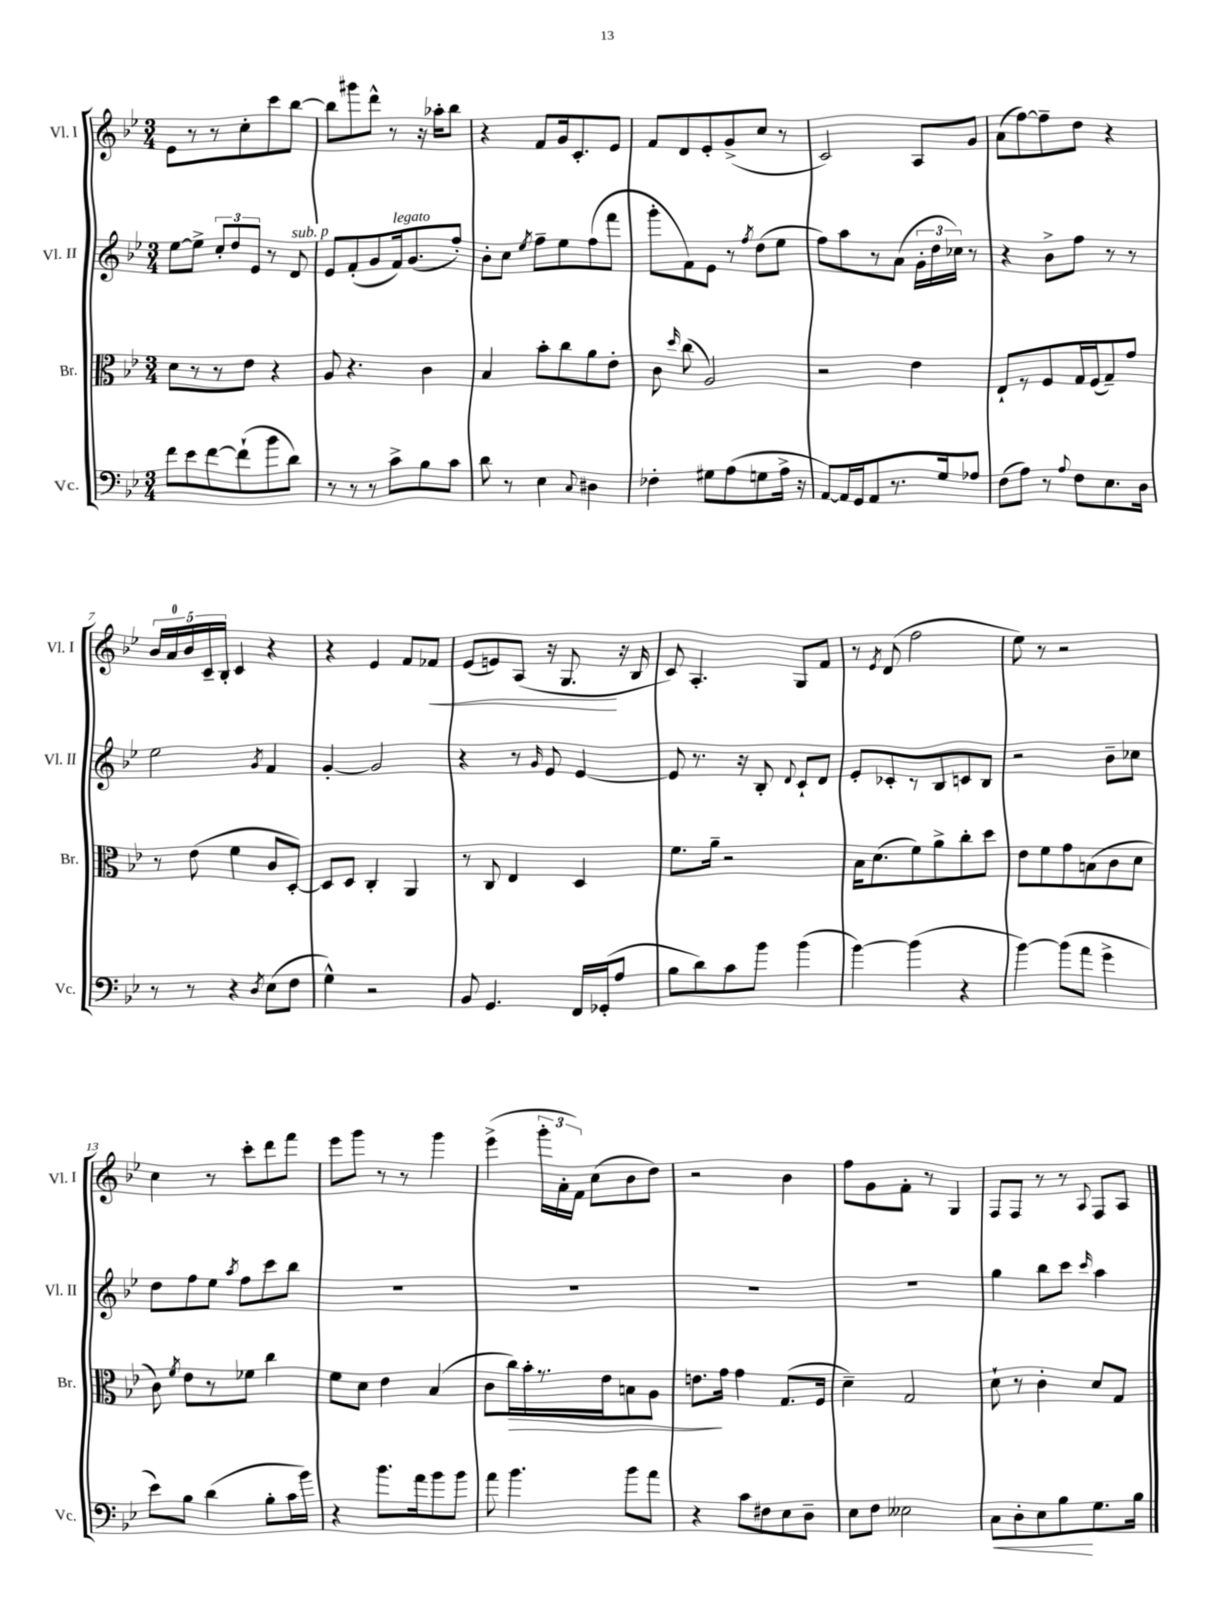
<<
\new StaffGroup <<
\new Staff = "s0" \with { instrumentName = "Vl. I" shortInstrumentName = "Vl. I" } {
    \clef treble \key bes \major \numericTimeSignature \time 3/4
    \autoBeamOff ees'8[ r8 r8 c''8-. c'''8 bes''8]~ |
    bes''8[ gis'''8 d'''8]-^ r8 r16 aes''16[-. bes''8] |
    r4 f'8[ g'16 c'8.-. ees'8] |
    f'8[ d'8 ees'8-. g'8->( c''8] r8 |
    c'2) a8[ g'8] |
    a'8[( f''8~) f''8-- d''8] r4 |
    \tuplet 5/4 { bes'16[ a'16-0 bes'16 c'16-- bes16]-. } c'4 r4 |
    r4 ees'4 f'8[ fes'8]\< |
    ees'8[( e'8) a8]( r16 g8.\! r16 bes16 |
    c'8) a4.-. g8[ f'8] |
    r8 \acciaccatura { ees'8 } d'8( f''2 |
    ees''8) r8 r2 |
    c''4 r8 c'''8[-. d'''8 f'''8] |
    ees'''8[ g'''8] r8 r8 g'''4 |
    ees'''4->( \tuplet 3/2 { g'''16[-. a'16-. f'16]) } c''8[( bes'8 d''8]) |
    r2 bes'4 |
    f''8[ g'8 f'8]-. r8 g4 |
    f8[ f8] r8 r8 \appoggiatura { a8 } f8[ a8] \bar "|." |
}
\new Staff = "s1" \with { instrumentName = "Vl. II" shortInstrumentName = "Vl. II" } {
    \clef treble \key bes \major \numericTimeSignature \time 3/4
    \autoBeamOff ees''8[~ ees''8]-> \tuplet 3/2 { c''8[-. d''8 ees'8] } r8 d'8^\markup { \italic "sub. p" } |
    ees'8[ f'8-.( g'8 f'16^\markup { \italic "legato" }) g'8.( f''8]-.) |
    bes'8[-. c''8] \acciaccatura { ees''8 } f''8[-- ees''8 f''8( f'''8] |
    g'''8[-. f'8) ees'8] r8 \acciaccatura { f''8 } d''8[( ees''8] |
    f''8[) a''8 r8 a'8]( \tuplet 3/2 { g'16[-. d''16 ces''16]) } r8 |
    r4 bes'8[-> f''8] r8 r8 |
    ees''2 \acciaccatura { g'8 } f'4 |
    g'4~-. g'2 |
    r4 r8 \grace { g'16 } ees'8 ees'4~ |
    ees'8 r8. r16 bes8-. \appoggiatura { d'8 } c'8[-! d'8] |
    ees'8[-. ces'8-. r8 bes8 c'8 bes8] |
    r2 bes'8[-- ces''8] |
    d''8[ f''8 ees''8] \acciaccatura { a''8 } f''8[ c'''8 bes''8] |
    R2. |
    R2. |
    R2. |
    R2. |
    g''4 bes''8[ c'''8] \grace { c'''16 } a''4 \bar "|." |
}
\new Staff = "s2" \with { instrumentName = "Br." shortInstrumentName = "Br." } {
    \clef alto \key bes \major \numericTimeSignature \time 3/4
    \autoBeamOff d'8[ r8 r8 ees'8] r4 |
    a8 r4. c'4 |
    bes4 bes'8[-. c''8 a'8 ees'8]-. |
    c'8 \grace { d''16 } c''8( a2) |
    r2 ees'4 |
    ees8[-! r8 f8 g16 f16( g8--) g'8] |
    r8 ees'8( f'4 c'8[ d8]~-.) |
    d8[ d8] c4-. a,4 |
    r8 c8 ees4 d4 |
    f'8.[ a'16]-- r2 |
    bes16[ d'8.( f'8) a'8-> c''8-. d''8] |
    ees'8[ f'8 g'8 b8( c'8 d'8] |
    c'8) \acciaccatura { f'8 } ees'8[ r8 fes'8] c''4 |
    f'8[ d'8] ees'4 bes4( |
    c'8[ c''16\>) bes'16-. r8. ees'16 b8 a8] |
    e'8.[\! g'16] g'4 g8.[( f16] |
    d'4--) g2 |
    d'8-! r8 c'4-. d'8[ g8] \bar "|." |
}
\new Staff = "s3" \with { instrumentName = "Vc." shortInstrumentName = "Vc." } {
    \clef bass \key bes \major \numericTimeSignature \time 3/4
    \autoBeamOff f'8[ ees'8 f'8~ f'8-!( bes'8 d'8]) |
    r8 r8 r8 c'8[-> bes8 c'8] |
    d'8 r8 ees4 \appoggiatura { c8 } dis4 |
    fes4-. gis8[ a8( g8 a16]-> r16 |
    a,8[~) a,16 g,16 a,8 r8. g16 aes8] |
    f8[( a8]) r8 \appoggiatura { a8 } f8[ ees8. d16] |
    r8 r8 r4 \acciaccatura { d8 } ees8[( f8] |
    g4-^) r2 |
    bes,8 g,4. f,16[ ges,16-.( a8] |
    bes8[ d'8) c'8 bes'8] bes'4( |
    bes'4~) bes'4( r4 |
    bes'4~) bes'8[( a'8] g'4-> |
    ees'8[) bes8] d'4( bes8[-. c'16 bes'16]) |
    r4 bes'8.[ a'16 bes'8 bes'8] |
    a'8 bes'4. bes'8[ a'8] |
    r4 c'8[ fis8 ees8 d8]-- |
    ees8[ f8] eeses2 |
    c8[\< d8-. ees8 bes8\! g8. bes16] \bar "|." |
}
>>
>>
